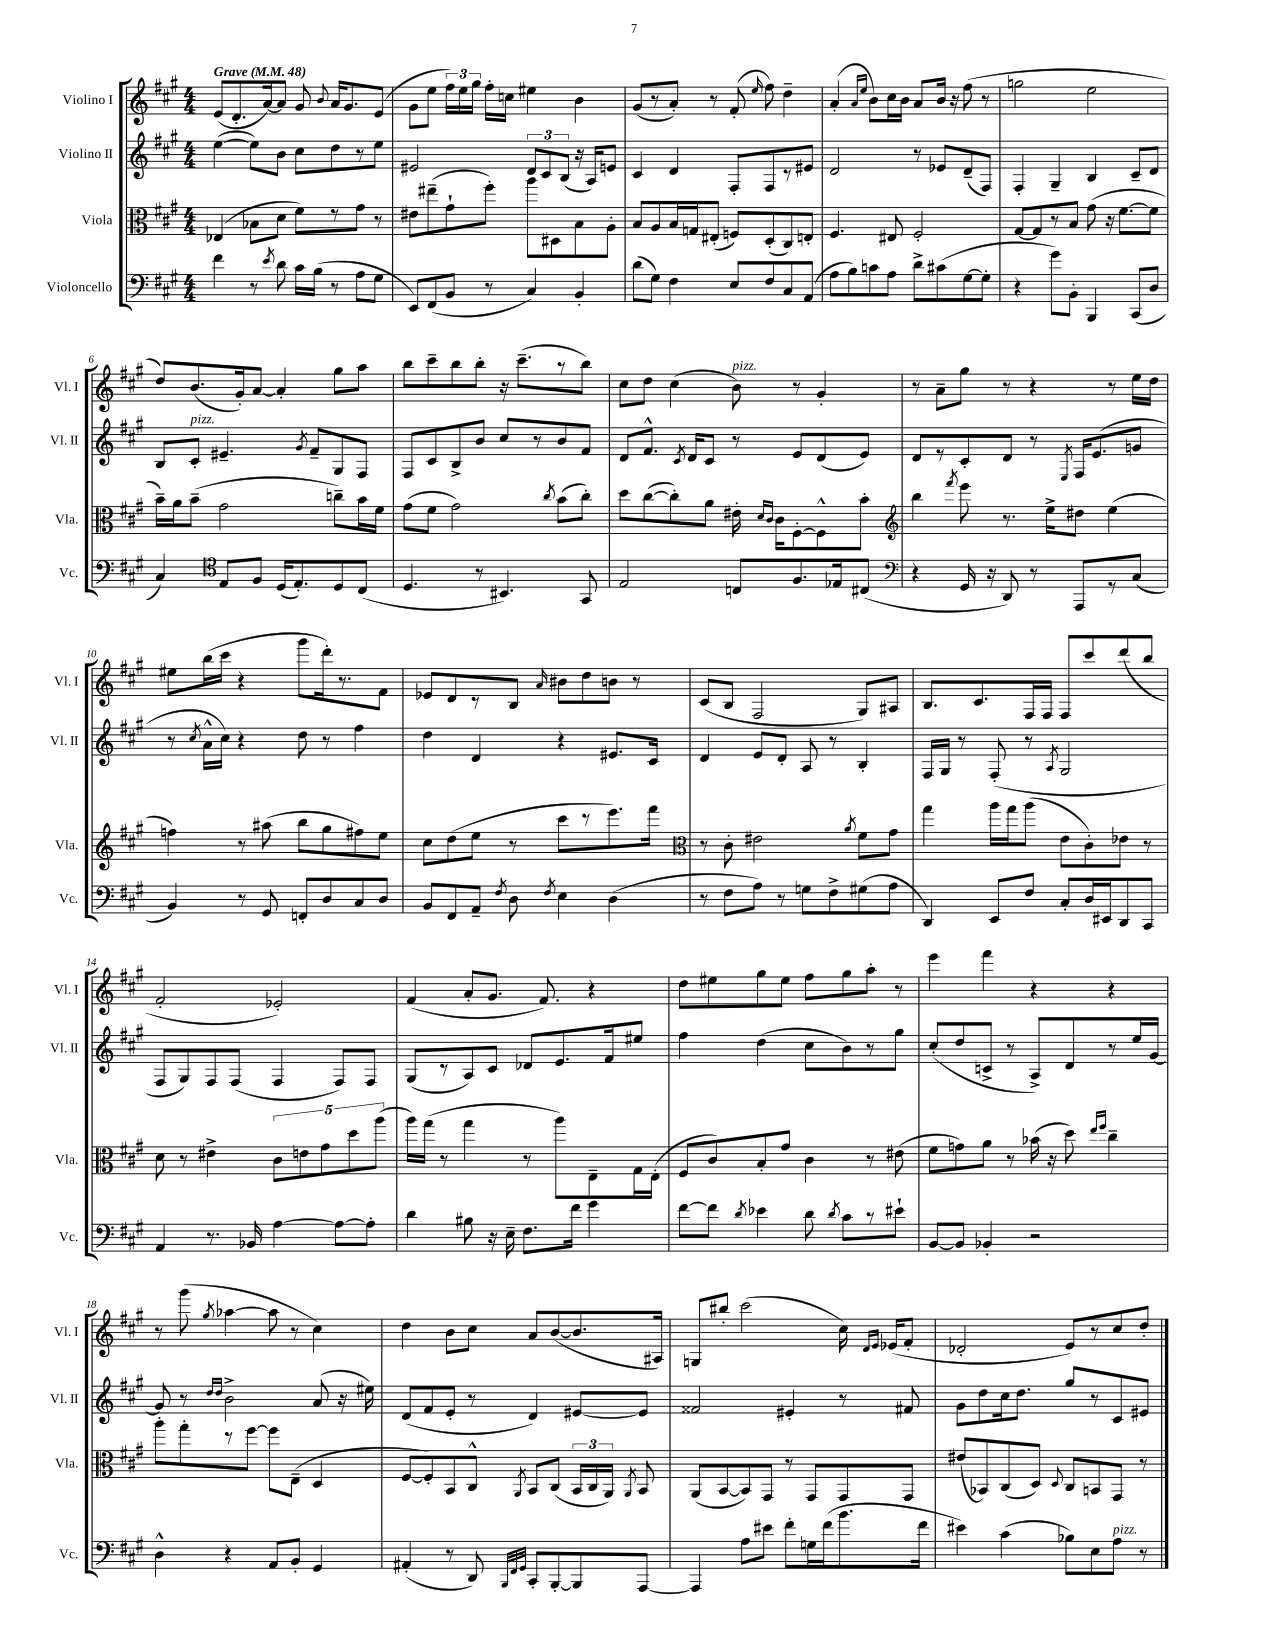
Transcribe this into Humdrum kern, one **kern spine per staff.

**kern	**kern	**kern	**kern
*staff4	*staff3	*staff2	*staff1
*clefF4	*clefC3	*clefG2	*clefG2
*k[f#c#g#]	*k[f#c#g#]	*k[f#c#g#]	*k[f#c#g#]
*M4/4	*M4/4	*M4/4	*M4/4
*MM48	*MM48	*MM48	*MM48
4f#\	(4E-/	([4ee\	(8e/L
.	.	.	8.d'/
8r	8B-\L	8ee\]L)	.
.	.	.	[16a/k)
8qe/	.	.	.
8d\	8d\J	8b\J	8a/]J
16c#\LL	8f#\L)	8cc#\L	8g#/
(16B\JJ	.	.	.
.	.	.	8qqb/
8r	8r	8dd\	16a/LK
.	.	.	8.g#/
8A\L	8g#\J	8r	.
8G#\J	8r	8ee\J	(8e/J
=	=	=	=
8EE/L)	8e#\L	2e#/	8g#\L
(8FF#/	(8ee#~\	.	8ee\J
8BB/J	8g#`\	.	24ff#\LL)
.	.	.	24ee\
.	.	.	24gg#\JJ
8r	8ff#'\J)	.	16ff#'\LL
.	.	.	16cc\JJ
4C#/)	8aa\L	12d/L	4ee#\
.	.	12c#/	.
.	8D#\	.	.
.	.	(12B/J	.
4BB'/	8B\	16r	4b\
.	.	16A/LK)	.
.	8A'\J	8e/J	.
=	=	=	=
(8d\L	8B/L	4c#/	(8g#/L
8G#\J)	8A/	.	8r
4F#\	16B/L	4d/	8a'/J)
.	16G/J	.	.
.	(8E#'/J	.	8r
8E/L	8F/L)	8F#'/L	(8f#'/
.	.	.	16qqee/
8F#/	(8D'/	8F#/	8ff#\)
8C#/	8C#/)	8r	4dd~\
(8AA/J	8E'/J	8e#/J	.
=	=	=	=
8A\L	4.F#/	2d/	(4a'/
8B\)	.	.	.
.	.	.	16qqa/LL
.	.	.	16qqee/JJ
8c\	.	.	8b\L)
8A\J	8E#/	.	16cc#\L
.	.	.	16b\JJ
8d^\L	2F#'/	8r	8a/L
(8c#\	.	8e-/L	16b/Jk
.	.	.	16r
[8G#\	.	(8d~/	(8ff#\
8G#'\]J	.	8F#/J)	8r
=	=	=	=
4r	[8G#/L	4F#'/	2gg\
.	8G#/]	.	.
8g#\L)	8r	4G#~/	.
8BB'\J	8B/J	.	.
4BBB/	(8g#\	4B/	2ee\
.	16r	.	.
.	[8.f#\L	.	.
(8CC#/L	.	8c#~/L	.
8D/J	8f#\]J	8d/J	.
=	=	=	=
4C#/)	16b~\LL)	8B/L	8dd/L)
.	16a\J	.	.
.	(8b~\J	8c#'/J	(8.b/
*clefC4	*	*	*
8E/L	2g#\	4.e#~/	.
.	.	.	16g#'/k)
8F#/J	.	.	[8a/J
(16D/LK	.	.	4a'/]
8.E'/)	.	.	.
.	.	8qg#/	.
.	.	8f#~/L	.
8D/	8cc~\L)	8G#/	8gg#\L
(8C#/J	16b\L	8F#/J	8aa\J
.	16f#\JJ	.	.
=	=	=	=
4.D/	(8g#\L	8F#/L	8bb\L
.	8f#\J	8c#/	8ccc#~\
.	2g#\)	8B^/	8bb\
8r	.	8b/J	8bb'\J
4.BB#/)	.	8cc#/L	16r
.	.	.	(8.ccc#~\L
.	.	8r	.
.	8qcc#/	.	.
.	(8b\L	8b/	8r
8GG#/	8cc#'\J)	8f#/J	8bb\J)
=	=	=	=
2E/	8dd\L	8d/L	8cc#\L
.	([8cc#\	8.f#^^/J	8dd\J
.	8cc#'\])	.	(4cc#\
.	.	8qc#/	.
.	.	16d/LK	.
.	8a\J	8c#/J	.
8C/L	16e#'\	8r	8b\)
.	16qqd/LL	.	.
.	16qqc#/JJ	.	.
.	16c#\LK	.	.
8.F#/	[8F#'\	8e/L	8r
.	8F#^^\]	(8d/	4g#'/
16E-/k	.	.	.
(8C#/J	8b'\J	8e/J)	.
=	=	=	=
*clefF4	*clefG2	*	*
4r	4bb\	8d/L	8r
.	.	8r	8a~\L
.	8qfff#/	.	.
16GG#/	8eee\	8c#'/	8gg#\J
16r	.	.	.
8DD/)	8.r	8d/J	8r
8r	.	8r	4r
.	16ee^\LK	.	.
.	.	8qE/	.
8AAA/L	8dd#\J	16F#/LK	.
.	.	(8.e/	.
8r	(4ee\	.	8r
(8C#/J	.	8g/J	16ee\LL
.	.	.	16dd\JJ
=	=	=	=
4BB/)	4ff\)	8r	8ee#\L
.	.	8qcc#/	.
.	.	16a^^\LL	(16bb\L
.	.	16cc#\JJ)	16ccc#\JJ
8r	8r	4r	4r
8GG#/	(8aa#\	.	.
8FF'/L	8bb\L	8dd\	8ggg#\L
8D/	8gg#\	8r	16ddd'\k)
.	.	.	8.r
8C#/	8ff#\)	4ff#\	.
8D/J	8ee\J	.	8f#\J
=	=	=	=
8BB/L	8cc#\L	4dd\	8e-/L
8FF#/	(8dd\	.	8d/
8AA~/J	8ee\J	4d/	8r
8qF#/	.	.	.
8D\	8r	.	8B/J
8qF#/	.	.	16qqa/
4E\	8ccc#\L	4r	8b#\L
.	8r	.	8dd\
(4D\	8.eee\)	8.e#/L	8b\J
.	.	.	8r
.	16fff#\Jk	16c#/Jk	.
=	=	=	=
*	*clefC3	*	*
8r	8r	4d/	(8c#/L
8F#\L	8c#'\	.	8B/J
8A\J)	2e#\	8e/L	2F#/
8r	.	8d'/J	.
8G\L	.	8A/	.
8F#^\	.	8r	.
.	8qa/	.	.
(8G#\	8f#\L	4B'/	8G#/L)
8A\J	8g#\J	.	8A#/J
=	=	=	=
4DD/)	4gg#\	16F#/LL	8.B/L
.	.	16G#/JJ	.
.	.	8r	.
.	.	.	8.c#/
8EE/L	16aa\LL	(8F#'/	.
.	16gg#\J	.	.
8F#/J	(8aa\J	8r	16F#/L
.	.	.	16F#/JJ
.	.	8qA/	.
8C#'/L	8e\L	2G#/	8F#/L
16D/L	8c#'\)	.	8ccc#/
16EE#/J	.	.	.
8DD/	8e-\J	.	(8ddd/
8CC#/J	8r	.	8bb/J
=	=	=	=
4AA/	8d\	8F#/L	2f#'/
.	8r	8G#/)	.
8.r	4e#^\	8F#/	.
.	.	(8F#/J	.
16BB-/	.	.	.
[4A\	10c#\L	4F#/	2e-'/)
.	10e\	.	.
.	10g#\	.	.
8A\_L	.	8F#/L)	.
.	10dd\	.	.
8A'\]J	.	8F#/J	.
.	(10aa\J	.	.
=	=	=	=
4d\	16aa\LL)	(8G#/L	(4f#/
.	(16gg#\JJ	.	.
.	8r	8r	.
8B#\	4gg#\	8A/)	8a'/L
16r	.	8c#/J	8.g#/J
16E~\	.	.	.
8.F#\L	8r	8d-/L	.
.	.	.	8.f#/)
.	8aa\L)	8.e/	.
16f#\Jk	.	.	.
4g#\	8E~\	.	4r
.	.	16f#/k	.
.	16G#\L	8ee#/J	.
.	(16E'\JJ	.	.
=	=	=	=
[8f#\L	8F#/L	4ff#\	8dd\L
8f#\]J	8c#/)	.	8ee#\
8qd/	.	.	.
4e-\	8B'/	(4dd\	8gg#\
.	8g#/J	.	8ee#\J
8d\	4c#\	8cc#\L	8ff#\L
8qd/	.	.	.
8c#\L	.	8b\)	8gg#\
8r	8r	8r	8aa'\J
8e#`\J	(8e#\	8gg#\J	8r
=	=	=	=
[8BB/L	8f#\L	(8cc#'/L	4eee\
8BB/]J	8g\)	8dd/	.
4BB-'/	8a\J	8c^/J	4fff#\
.	8r	8r	.
2r	(16b-\	8A^/L)	4r
.	16r	.	.
.	8dd\)	8d/	.
.	16qqee/LL	.	.
.	16qqff#/JJ	.	.
.	4cc#~\	8r	4r
.	.	16ee/L	.
.	.	[16g#/JJ	.
=	=	=	=
4D^^\	8aa'\L	8g#/]	8r
.	8gg#'\	8r	(8ggg#\
.	.	16qqdd/LL	.
.	.	16qqdd/JJ	8qgg#/
4r	8r	2b^\	[4aa-\
.	[8ff#\J	.	.
8AA/L	8ff#\]L	.	8aa-\]
8BB'/J	(8E~\J	.	8r
4GG#/	4D/	(8a/	4cc#\)
.	.	16r	.
.	.	16ee#\)	.
=	=	=	=
(4AA#'/	[8F#/L	(8d/L	4dd\
.	8F#'/])	8f#/	.
8r	8BB/	8e'/J	8b\L
8DD/)	8C#^^/J	8r	8cc#\J
32qqBBB/LLL	.	.	.
32qqFF#/	.	.	.
32qqGG#/JJJ	8qAA/	.	.
8CC#'/L	8BB/L	4d/)	8a/L
[8BBB'/	(8C#/J	.	([8b/
8BBB/]	24BB/LL	[8e#/L	8.b/]
.	24C#/	.	.
.	24AA/JJ)	.	.
.	8qAA/	.	.
[8AAA/J	8BB/	8e#/]J	.
.	.	.	16A#/Jk)
=	=	=	=
4AAA/]	(8AA/L	2f##/	8G/L
.	[8BB/	.	8bb#'/J
8A\L	8BB/])	.	(2ccc#\
8e#\J	8GG#/J	.	.
8f#'\L	8r	4e#'/	.
16G\L	8GG#/L	.	.
(16f#\J	.	.	.
8.b\	8GG#/	8r	16cc#\)
.	.	.	16qqd/LL
.	.	.	16qqe/JJ
.	.	.	(16e-/LK
.	8GG#/J	8f#/	8f#'/J
16f#\Jk	.	.	.
=	=	=	=
4e#\)	(8e#/L	8g#\L	2d-'/
.	8BB-/)	8dd\	.
(4c#\	(8C#/	16cc#\k	.
.	.	8.dd\J	.
.	8D/J)	.	.
.	8qqD/	.	.
8B-\L)	8C#/L	8gg#/L	8e/L)
8E\	8BB/	8r	8r
8A\J	8GG#/J	8c#/	8cc#/
8r	8r	8e#/J	8dd'/J
==	==	==	==
*-	*-	*-	*-
